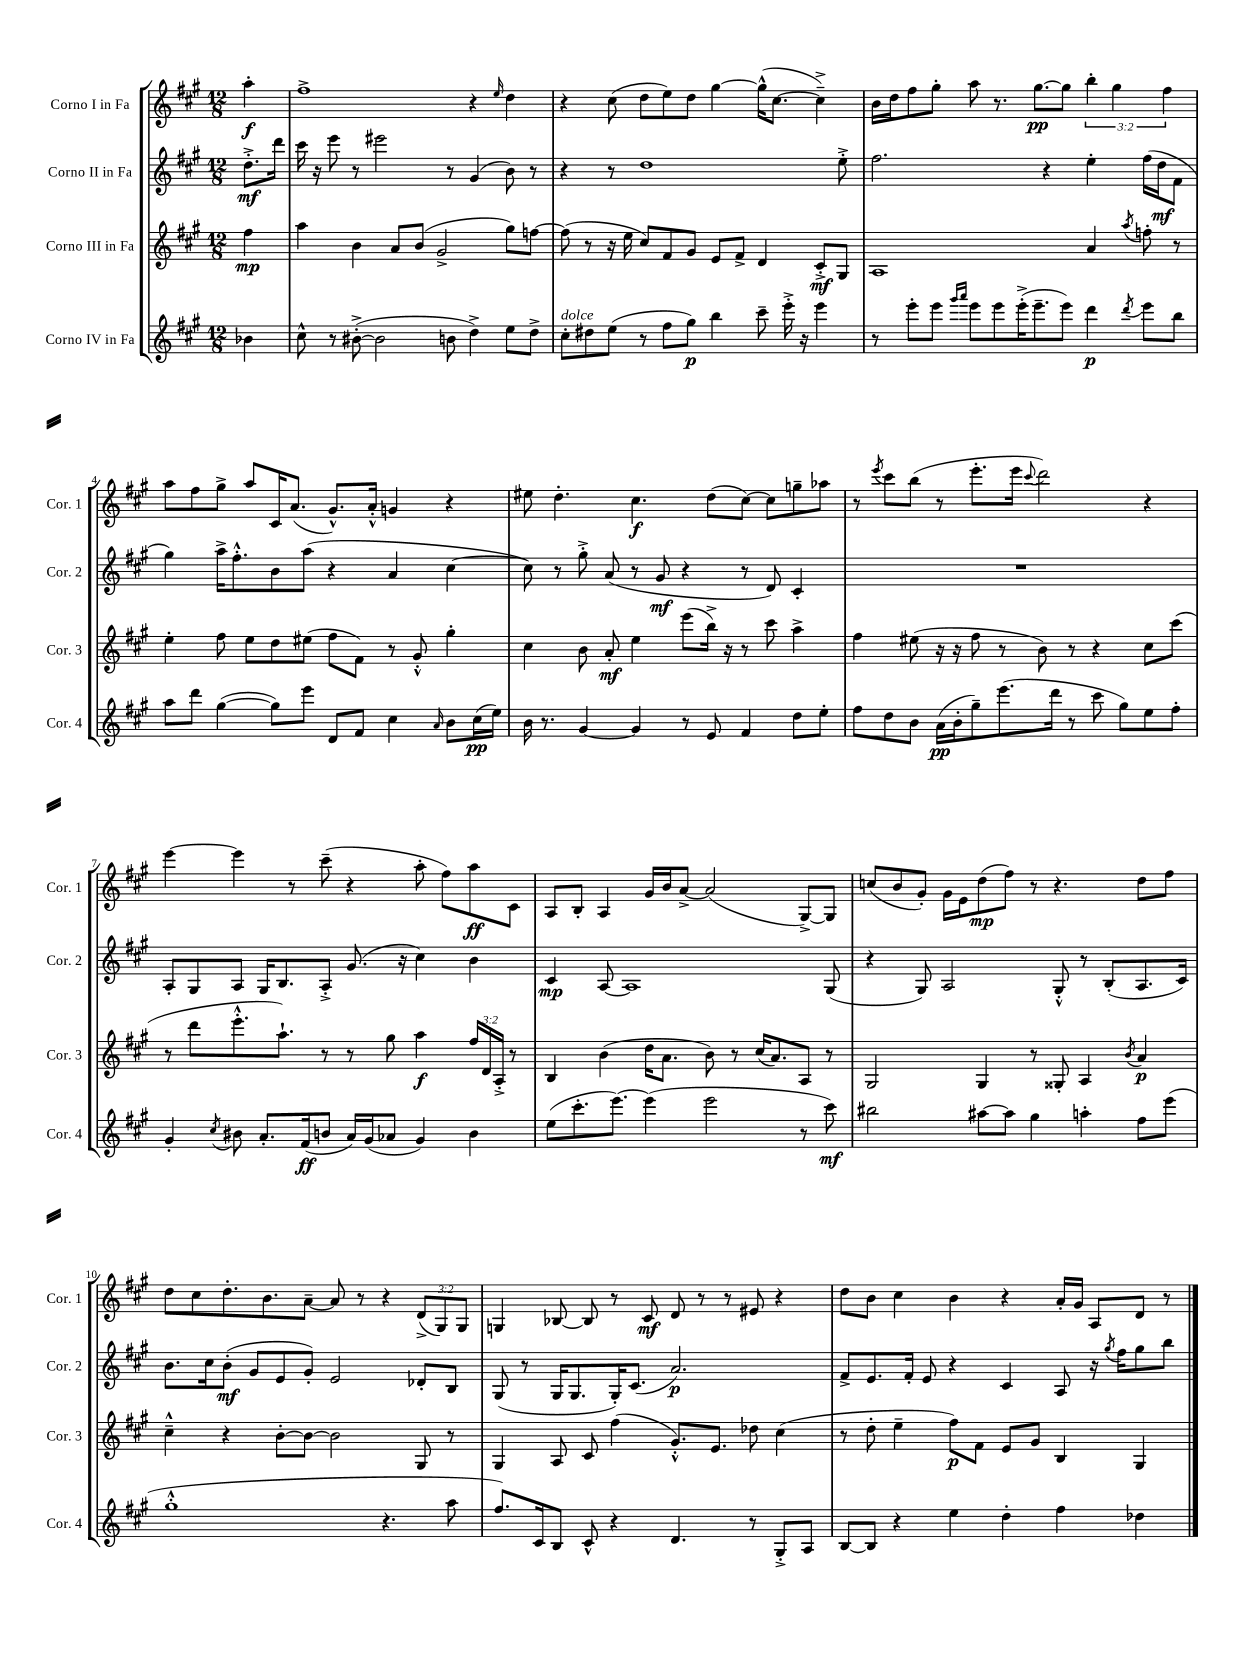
<<
\new StaffGroup <<
\new Staff = "s0" \with { instrumentName = "Corno I in Fa" shortInstrumentName = "Cor. 1" } {
    \clef treble \key a \major \numericTimeSignature \time 12/8 \override Staff.TupletNumber.text = #tuplet-number::calc-fraction-text \partial 4
    a''4-.\f |
    fis''1-> r4 \grace { e''16 } d''4 |
    r4 cis''8( d''8 e''8) d''8 gis''4~ gis''16-^( cis''8.~ cis''4--->) |
    b'16 d''16 fis''8 gis''8-. a''8 r8. gis''8.~\pp gis''8 \tuplet 3/2 { b''4-. gis''4 fis''4 } |
    a''8 fis''8 gis''8-> a''8 cis'16 a'8.( gis'8.-^) a'16-.-^ g'4 r4 |
    eis''8 d''4.-. cis''4.\f d''8( cis''8~) cis''8 g''8-- aes''8 |
    r8 \acciaccatura { e'''8 } cis'''8 b''8( r8 e'''8.-. e'''16 \appoggiatura { cis'''8 } d'''2) r4 |
    e'''4~ e'''4 r8 cis'''8--( r4 a''8-. fis''8) a''8\ff cis'8 |
    a8 b8-. a4 gis'16 b'16 a'8~-> a'2( gis8~->) gis8 |
    c''8( b'8 gis'8-.) gis'16 e'16 d''8\mp( fis''8) r8 r4. d''8 fis''8 |
    d''8 cis''8 d''8.-. b'8. a'8~-- a'8 r8 r4 \tuplet 3/2 { d'8->( gis8) gis8 } |
    g4 bes8~ bes8 r8 cis'8\mf d'8 r8 r8 eis'8 r4 |
    d''8 b'8 cis''4 b'4 r4 a'16-. gis'16 a8 d'8 r8 \bar "|." |
}
\new Staff = "s1" \with { instrumentName = "Corno II in Fa" shortInstrumentName = "Cor. 2" } {
    \clef treble \key a \major \numericTimeSignature \time 12/8 \partial 4
    d''8.-.->\mf d'''16 |
    cis'''16 r16 e'''8 r8 eis'''2 r8 gis'4( b'8) r8 |
    r4 r8 d''1 e''8-.-> |
    fis''2. r4 e''4-. fis''16( d''16\mf fis'8 |
    gis''4) a''16-> fis''8.-.-^ b'8 a''8( r4 a'4 cis''4~ |
    cis''8) r8 gis''8-.-> a'8( r8 gis'8\mf r4 r8 d'8) cis'4-. |
    R1. |
    a8-. gis8 a8 gis16 b8. a8-.-> gis'8.( r16 cis''4) b'4 |
    cis'4\mp a8~ a1 gis8( |
    r4 gis8) a2 gis8-.-^ r8 b8-.( a8. cis'16) |
    b'8. cis''16 b'8-.\mf( gis'8 e'8 gis'8-.) e'2 des'8-. b8 |
    gis8( r8 gis16 gis8. gis16-.) cis'8.( a'2.\p) |
    fis'8-> e'8. fis'16-. e'8 r4 cis'4 a8 r16 \acciaccatura { gis''8 } fis''16 gis''8 b''8 \bar "|." |
}
\new Staff = "s2" \with { instrumentName = "Corno III in Fa" shortInstrumentName = "Cor. 3" } {
    \clef treble \key a \major \numericTimeSignature \time 12/8 \override Staff.TupletNumber.text = #tuplet-number::calc-fraction-text \partial 4
    fis''4\mp |
    a''4 b'4 a'8 b'8( gis'2-> gis''8) f''8~ |
    f''8( r8 r16 e''16 cis''8) fis'8 gis'8 e'8 fis'8-> d'4 cis'8-.->\mf gis8 |
    a1 a'4 \acciaccatura { a''8 } f''8-. r8 |
    e''4-. fis''8 e''8 d''8 eis''8( fis''8 fis'8) r8 gis'8-.-^ gis''4-. |
    cis''4 b'8 a'8-.\mf e''4 e'''8( b''16->) r16 r8 cis'''8 a''4-> |
    fis''4 eis''8( r16 r16 fis''8 r8 b'8) r8 r4 cis''8 cis'''8( |
    r8 d'''8 e'''8.-.-^ a''8.-!) r8 r8 gis''8 a''4\f \tuplet 3/2 { fis''16 d'16 a16-.-> } r8 |
    b4 b'4( d''16 a'8. b'8) r8 cis''16( a'8.) a8 r8 |
    gis2 gis4 r8 gisis8-. a4 \acciaccatura { b'8 } a'4\p |
    cis''4---^ r4 b'8~-. b'8~ b'2 gis8 r8 |
    gis4 a8 cis'8 fis''4( gis'8.-.-^) e'8. des''8 cis''4( |
    r8 d''8-. e''4-- fis''8\p) fis'8 e'8 gis'8 b4 gis4 \bar "|." |
}
\new Staff = "s3" \with { instrumentName = "Corno IV in Fa" shortInstrumentName = "Cor. 4" } {
    \clef treble \key a \major \numericTimeSignature \time 12/8 \partial 4
    bes'4 |
    cis''8-^ r8 bis'8~-.->( bis'2 b'8 d''4->) e''8 d''8-> |
    cis''8-.^\markup { \italic "dolce" } dis''8 e''8( r8 fis''8 gis''8\p) b''4 cis'''8-- e'''16-.-> r16 e'''4 |
    r8 e'''8-. e'''8 \grace { gis'''16 a'''16 } e'''8 e'''8 e'''16-.->( e'''8.-- e'''8) d'''4\p \acciaccatura { d'''8 } e'''8 b''8 |
    a''8 d'''8 gis''4~( gis''8) e'''8 d'8 fis'8 cis''4 \grace { a'16 } b'8 cis''16\pp( e''16) |
    b'16 r8. gis'4~ gis'4 r8 e'8 fis'4 d''8 e''8-. |
    fis''8 d''8 b'8 a'16\pp( b'16-. gis''8--) e'''8.( d'''16 r8 cis'''8 gis''8) e''8 fis''8-. |
    gis'4-. \acciaccatura { cis''8 } bis'8 a'8.-. fis'16\ff( b'8 a'16) gis'16( aes'8 gis'4) b'4 |
    e''8( cis'''8.-. e'''8.~) e'''4( e'''2 r8 cis'''8\mf) |
    bis''2 ais''8~ ais''8 gis''4 a''4-. fis''8 e'''8( |
    gis''1-.-^ r4. a''8 |
    fis''8.) cis'16 b8 cis'8-^ r4 d'4. r8 gis8-.-> a8 |
    b8~ b8 r4 e''4 d''4-. fis''4 des''4 \bar "|." |
}
>>
>>
